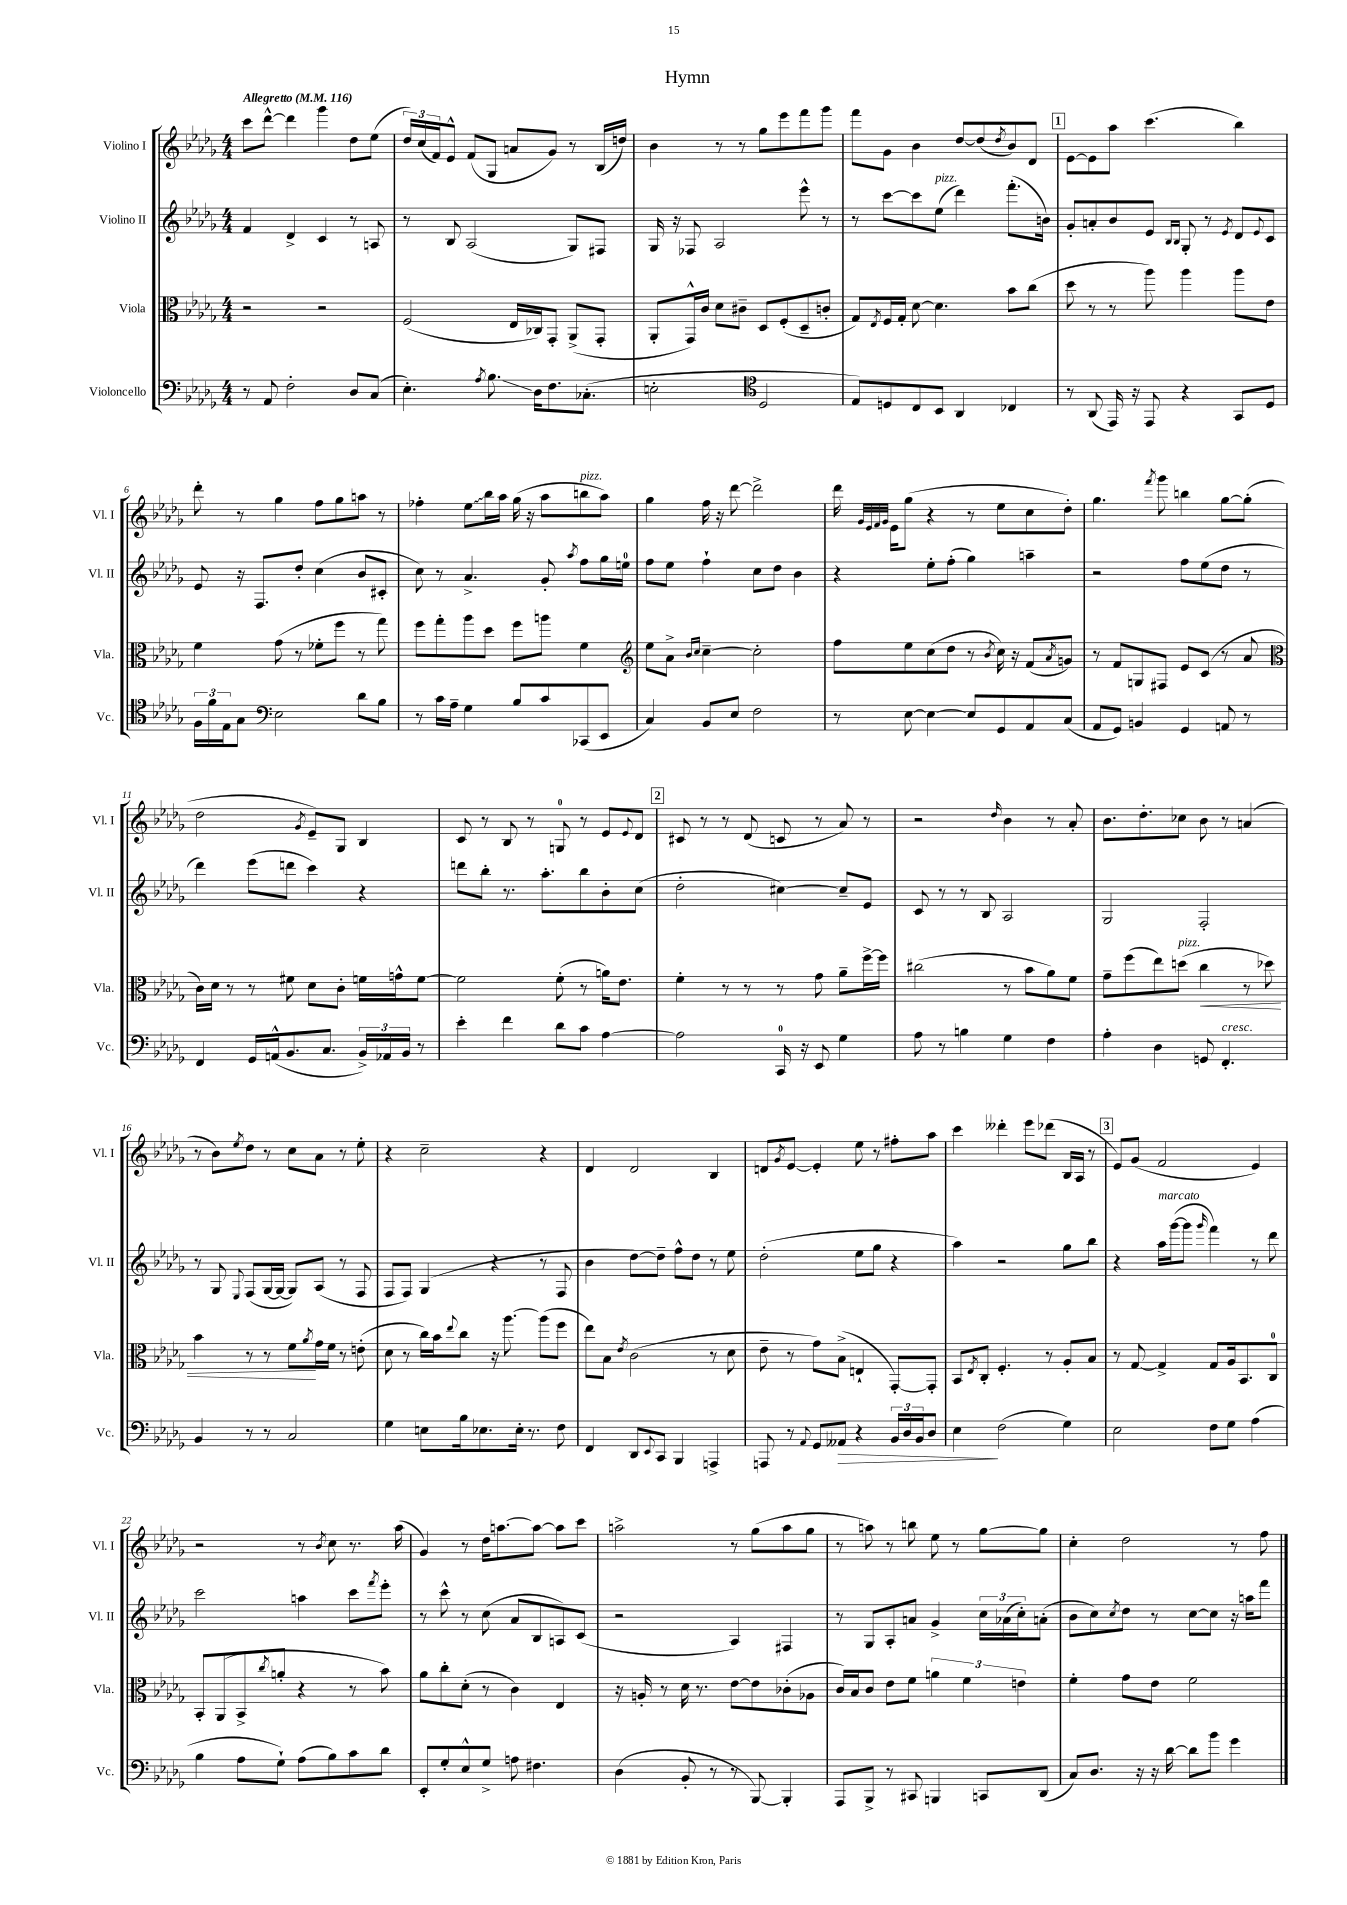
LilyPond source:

\header { title = "Hymn" }
<<
\new StaffGroup <<
\new Staff = "s0" \with { instrumentName = "Violino I" shortInstrumentName = "Vl. I" } {
    \clef treble \key des \major \numericTimeSignature \time 4/4 \tempo "Allegretto" 4 = 116
    c'''8 des'''8~-^ des'''4 ges'''4 des''8 ees''8( |
    \tuplet 3/2 { des''16) c''16( f'16) } ees'8-^ f'8( ges8 a'8 ges'8) r8 bes16( d''16) |
    bes'4 r8 r8 ges''8 ees'''8 f'''8 ges'''8 |
    f'''8 ges'8 bes'4 des''8~ des''8( \acciaccatura { des''8 } bes'8) des'8 |
    \mark \markup { \box "1" } ees'8~ ees'8 aes''8 c'''4.( bes''4) |
    des'''8-. r8 ges''4 f''8 ges''8 a''8 r8 |
    fes''4-. \once \override Glissando.style = #'zigzag ees''8\glissando bes''16 aes''16 ges''16( r16 aes''8 b''8^\markup { \italic "pizz." } aes''8) |
    ges''4 f''16 r16 des'''8~ des'''2-> |
    des'''16 \grace { ges'32 ees'32 f'32 ges'32 } ees'16 ges''8( r4 r8 ees''8 c''8 des''8-.) |
    ges''4. \acciaccatura { f'''8 } ges'''8 b''4 ges''8~ ges''8-.( |
    des''2 \acciaccatura { ges'8 } ees'8--) ges8 bes4 |
    c'8 r8 bes8 r8 g8-0 r8 ees'8 \appoggiatura { ees'8 } des'8 |
    \mark \markup { \box "2" } cis'8 r8 r8 des'8( c'8 r8 aes'8) r8 |
    r2 \grace { des''16 } bes'4 r8 aes'8-. |
    bes'8. des''8.-. ces''8 bes'8 r8 a'4( |
    r8 bes'8) \acciaccatura { ees''8 } des''8 r8 c''8 aes'8 r8 ees''8-. |
    r4 c''2-- r4 |
    des'4 des'2 bes4 |
    d'8 \acciaccatura { ges'8 } ees'8~ ees'4-. ees''8 r8 fis''8-. aes''8 |
    c'''4 deses'''4-. ees'''8 des'''8( bes16 aes16 r8 |
    \mark \markup { \box "3" } ees'8) ges'8( f'2 ees'4) |
    r2 r8 \acciaccatura { bes'8 } c''8 r8. aes''16( |
    ges'4) r8 des''16 a''8.~ a''8~ a''8 c'''8 |
    a''2-> r8 ges''8( a''8 ges''8 |
    r8 a''8) r8 b''8 ees''8 r8 ges''8~ ges''8 |
    c''4-. des''2 r8 f''8 \bar "|." |
}
\new Staff = "s1" \with { instrumentName = "Violino II" shortInstrumentName = "Vl. II" } {
    \clef treble \key des \major \numericTimeSignature \time 4/4
    f'4 des'4-> c'4 r8 a8 |
    r8 bes8 aes2( ges8) fis8 |
    ges16 r16 fes8 aes2 ees'''8-^ r8 |
    r8 c'''8~ c'''8 ees''8^\markup { \italic "pizz." }( des'''4) f'''8.-.( b'16) |
    \mark \markup { \box "1" } ges'8-. a'8-. bes'8 ees'8 \grace { bes16 bes16 } ges8-. r8 \acciaccatura { ees'8 } des'8 \appoggiatura { ees'8 } c'8 |
    ees'8 r16 f8. des''8-. c''4( bes'8 cis'8-. |
    c''8) r8 aes'4.-> ges'8-. \acciaccatura { aes''8 } f''8 ges''16 e''16-0 |
    f''8 ees''8 f''4-! c''8 des''8 bes'4 |
    r4 ees''8-. f''8-.( ges''4) a''4-- |
    r2 f''8 ees''8( des''8 r8 |
    des'''4) ees'''8( d'''8 c'''4) r4 |
    d'''8 bes''8-. r8. aes''8.-. bes''8 bes'8-. c''8( |
    \mark \markup { \box "2" } des''2-. cis''4~) cis''8-- ees'8 |
    c'8 r8 r8 bes8 aes2 |
    ges2 f2-. |
    r8 ges8 \appoggiatura { ees8 } f8( ges16~ ges16~ ges8) aes8( r8 f8 |
    f8 f8) ges4( r4 r8 f8 |
    bes'4 des''8~) des''8-- f''8-^ des''8 r8 ees''8 |
    des''2-.( ees''8 ges''8 r4 |
    aes''4) r2 ges''8 bes''8 |
    \mark \markup { \box "3" } r4 aes''16^\markup { \italic "marcato" } ges'''16~( ges'''8 \grace { ges'''16 } f'''4) r8 des'''8 |
    c'''2 a''4 c'''8 \acciaccatura { f'''8 } ees'''8-. |
    r8 c'''8-^ r8 c''8( aes'8 bes8 a8) c'8( |
    r2 aes4) fis4 |
    r8 ges8 aes8-. a'8 ges'4-> \tuplet 3/2 { c''16 aes'16( c''16-.) } a'8-.( |
    bes'8 c''8) \acciaccatura { c''8 } des''8 r8 c''8~ c''8 r16 a''16 f'''8 \bar "|." |
}
\new Staff = "s2" \with { instrumentName = "Viola" shortInstrumentName = "Vla." } {
    \clef alto \key des \major \numericTimeSignature \time 4/4
    r2 r2 |
    f2( ees16 ces16) ges,8-. aes,8->( ges,8-. |
    aes,8-. ges,16-^) c'16 des'8 cis'8-- des8 f8-.( des8-- c'8-. |
    ges8) \acciaccatura { ees8 } f16 ges16-. des'8~ des'4. bes'8 c''8( |
    \mark \markup { \box "1" } des''8 r8 r8 aes''8) aes''4 aes''8 ees'8 |
    f'4 ges'8( r8 fes'8-. f''8 r8 ges''8) |
    f''8 ges''8-. aes''8 des''8 f''8 a''8 f'4 |
    \clef treble ees''8 aes'8-> \grace { bes'16 c''16 } c''4~-- c''2-. |
    f''8 ees''8 c''8( des''8 r8 \acciaccatura { bes'8 } c''16) r16 f'8( \acciaccatura { aes'8 } g'8) |
    r8 f'8 g8 fis8 ees'8 c'8( r8 aes'8 |
    \clef alto c'16) des'16 r8 r8 fis'8 des'8 c'8-. f'16 g'16-^ f'8~ |
    f'2 f'8-.( r8 a'16) ees'8. |
    \mark \markup { \box "2" } f'4-. r8 r8 r8 ges'8 aes'8-- f''16~-> f''16 |
    cis''2( r8 bes'8 aes'8) f'8 |
    ges'8-- f''8( ees''8) d''8^\markup { \italic "pizz." }( c''4\< r8 des''8) |
    bes'4 r8 r8 f'8\! \acciaccatura { aes'8 } ges'16 f'16 r8 e'8-.( |
    des'8 r8 c''16) bes'16 \appoggiatura { ees''8 } c''8 r16 aes''8.~ aes''8( f''8 |
    ees''8) bes8 \acciaccatura { ees'8 } c'2( r8 des'8 |
    ees'8-- r8 ges'8) bes8->( e4-! ges,8~-.) ges,8-. |
    bes,8 \acciaccatura { ees8 } c8-. f4.-. r8 aes8-. bes8 |
    \mark \markup { \box "3" } r8 ges8~ ges4-> ges8 aes16 bes,8. c8-0 |
    bes,8-. aes,8( bes,8-> \acciaccatura { c''8 } a'8-. r4 r8 bes'8) |
    aes'8 c''8-. des'8-.( r8 c'4) ees4 |
    r16 a16-. r8 des'16 r8. ees'8~ ees'8 ces'8-.( aes8 |
    c'16) bes16 c'8 ees'8 f'8 \tuplet 3/2 { a'4 f'4 e'4 } |
    f'4-. ges'8 ees'8 f'2 \bar "|." |
}
\new Staff = "s3" \with { instrumentName = "Violoncello" shortInstrumentName = "Vc." } {
    \clef bass \key des \major \numericTimeSignature \time 4/4
    r8 aes,8 f2-. des8 c8( |
    ees4.-.) \acciaccatura { aes8 } bes8.\glissando des16 f8. ces8.-.( |
    e2-. \clef tenor des2 |
    ees8) d8 c8 bes,8 aes,4 ces4 |
    \mark \markup { \box "1" } r8 aes,8( ees,16) r16 ees,8 r4 ges,8 des8 |
    \tuplet 3/2 { f16 f'16 ees16 } ges8 \clef bass ees2 des'8 bes8 |
    r8 c'16 aes16-- ges4 bes8 c'8 ces,8( ees,8 |
    c4) bes,8 ees8 f2 |
    r8 ees8~ ees4~ ees8 ges,8 aes,8 c8( |
    aes,8 ges,8) b,4 ges,4 a,8 r8 |
    f,4 ges,16 a,16-^( bes,8. c8. \tuplet 3/2 { bes,16->) aes,16 bes,16 } r8 |
    ees'4-. f'4 des'8 c'8 aes4~ |
    \mark \markup { \box "2" } aes2 c,16-0 r16 ees,8 ges4 |
    aes8 r8 b4 ges4 f4 |
    aes4-. des4 g,8 f,4.-.^\markup { \italic "cresc." } |
    bes,4 r8 r8 c2 |
    ges4 e8 bes16 ees8. ees16-. r8. f8 |
    f,4 des,8 \appoggiatura { ees,8 } c,8 bes,,4 a,,4-> |
    a,,8 r8 \appoggiatura { aes,8 } ges,8 aeses,8\> r4 \tuplet 3/2 { bes,16 des16 bes,16 } des8 |
    ees4\! f2( ges4) |
    \mark \markup { \box "3" } ees2 f8 ges8 aes4( |
    bes4 aes8 ges8-!) aes8( bes8) c'8 des'8 |
    ees,8-. ges8-. ees8-^ ges8-> a8 fis4. |
    des4( bes,8-. r8 r8 bes,,8~) bes,,4-. |
    aes,,8 bes,,8-> r8 cis,8 b,,4 c,8 des,8( |
    c8) des8. r16 r16 des'16~ des'8 bes'8 ges'4 \bar "|." |
}
>>
>>
